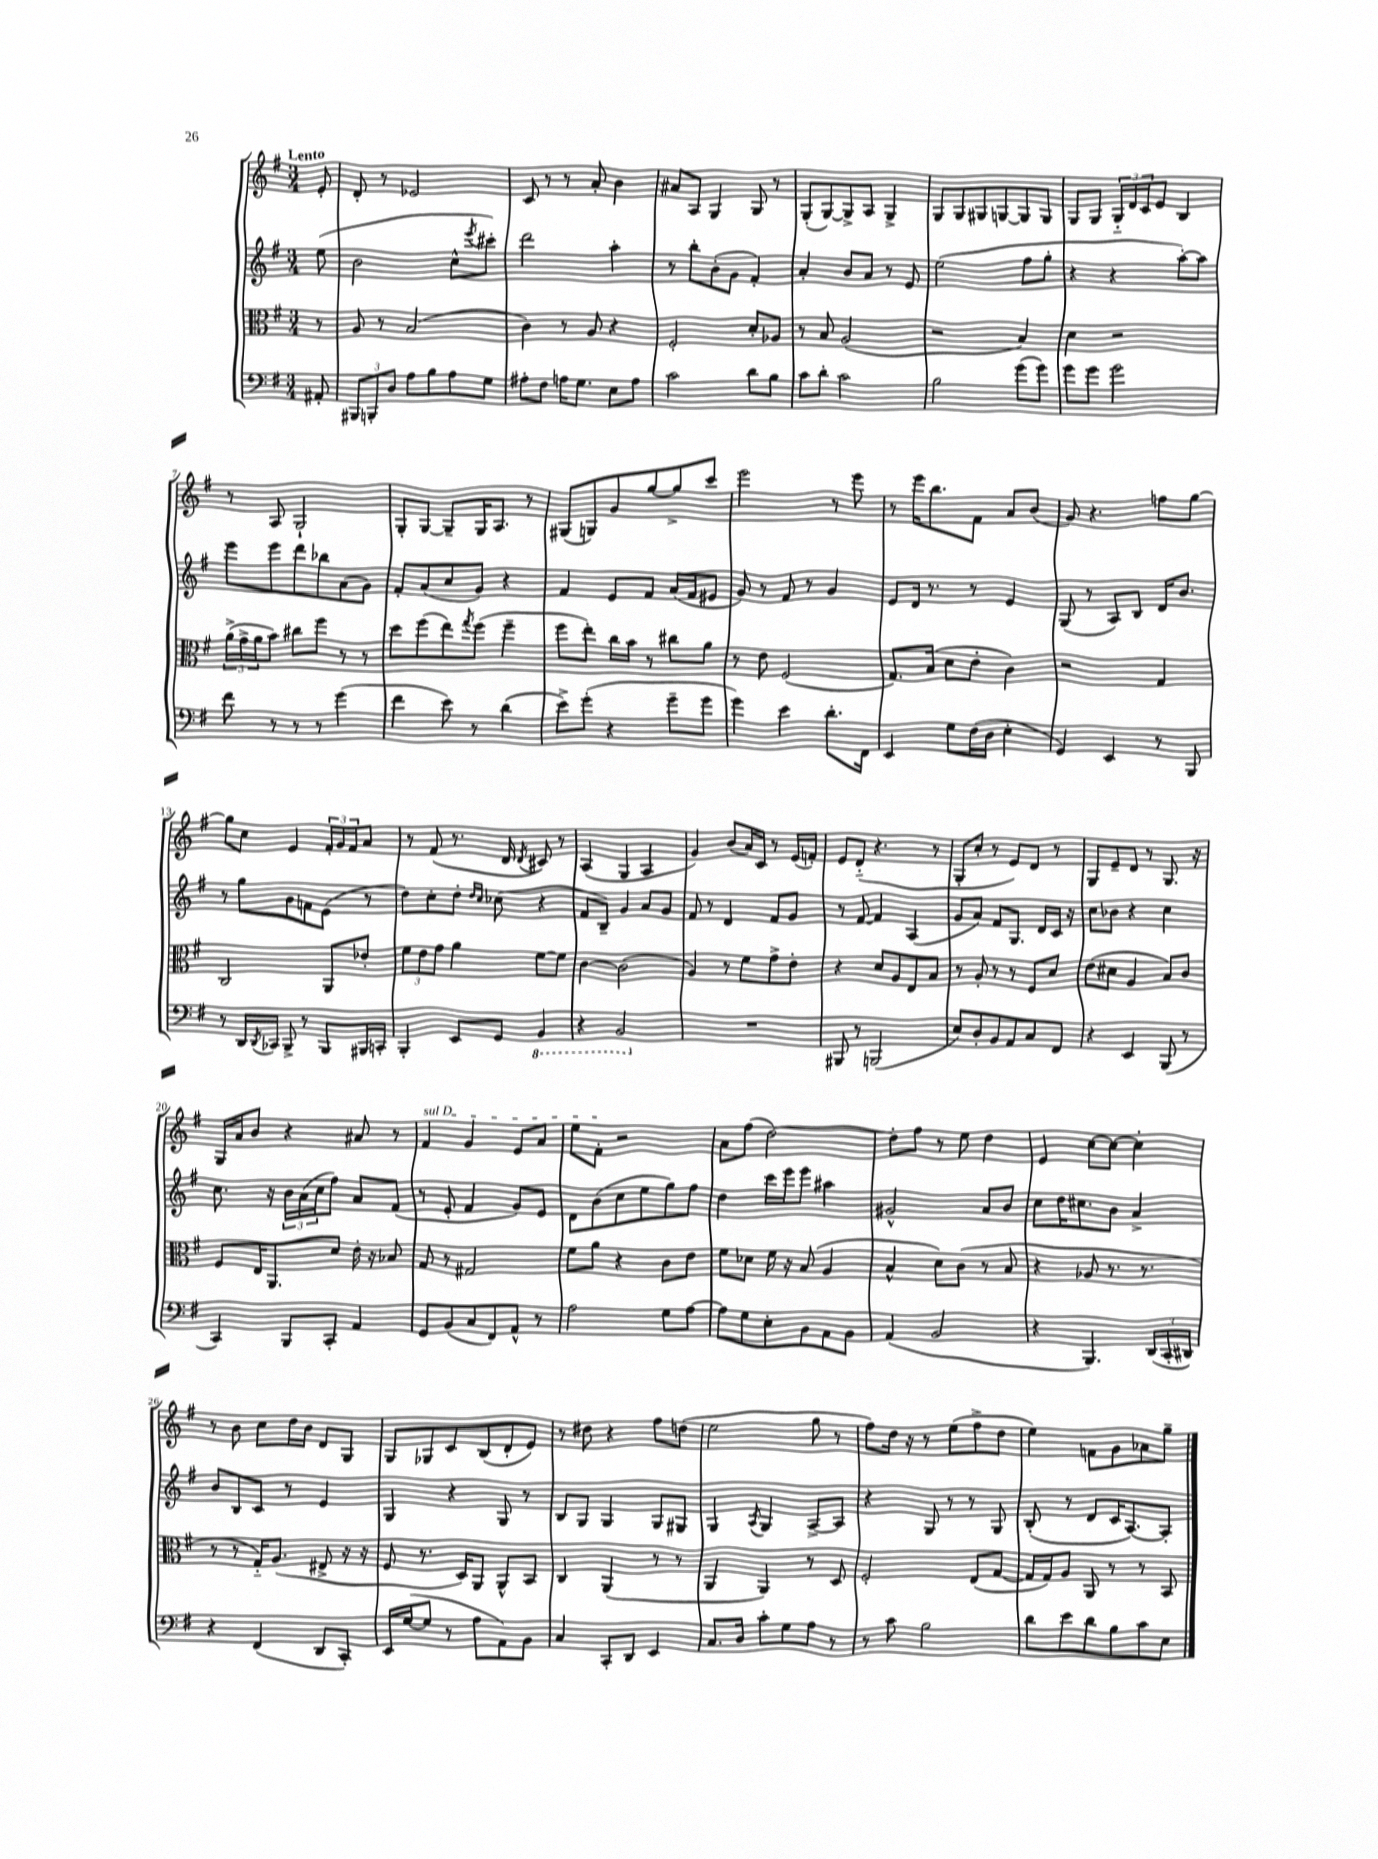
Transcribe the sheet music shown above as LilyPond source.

<<
\new StaffGroup <<
\new Staff = "s0" {
    \clef treble \key g \major \numericTimeSignature \time 3/4 \partial 8 \tempo "Lento"
    e'8-. |
    d'8-. r8 ees'2 |
    c'8 r8 r8 a'8-. b'4 |
    ais'8 a8 g4 g8 r8 |
    g8-.( g8~) g8-> a8 g4-> |
    g8 g8 gis8 g8~ g8 g8 |
    g8 g8 \tuplet 3/2 { g16-_ d'16 c'16 } e'8 b4 |
    r8 a8 g2-! |
    g8-. g8~ g8-- g16 a8. r8 |
    gis8( g8) g'8 g''8~ g''8-> c'''8 |
    e'''2 r8 e'''8 |
    r8 e'''16 b''8. fis'8 a'8 b'8( |
    g'8) r4. f''8 g''8~ |
    g''8 c''8 e'4 \tuplet 3/2 { fis'16-. g'16 fis'16 } a'8 |
    r8 fis'8( r8. d'16 \acciaccatura { d'8 } cis'8) r8 |
    a4( g4 a4 |
    g'4) b'8( a'16) c'16 r8 e'16( f'16-.) |
    e'8 d'8-_( r4. r8 |
    g8-. c''8-. r8 e'8) d'8 r8 |
    g8 e'8-- d'8 r8 g8. r16 |
    g16 a'16 b'8 r4 ais'8 r8 |
    \once \override TextSpanner.bound-details.left.text = \markup { \italic "sul D" } fis'4\startTextSpan g'4 e'8 a'8 |
    e''8 fis'8-.\stopTextSpan r2 |
    a'8 fis''8( d''2~) |
    d''8-. fis''8 r8 e''8 d''4 |
    e'4 c''8~ c''8~ c''4-. |
    r8 b'8 c''8 d''16 b'16 d'8 g8 |
    g8 ges8 c'8 b8( d'8-. e'8) |
    r8 dis''8 r4 fis''8 d''8( |
    e''2 g''8 r8 |
    fis''8) d''16 r16 r8 e''8( fis''8-> d''8 |
    e''4) f'8 g'8 aes'8 g''8-- \bar "|." |
}
\new Staff = "s1" {
    \clef treble \key g \major \numericTimeSignature \time 3/4 \partial 8
    e''8( |
    b'2 c''8-^ \acciaccatura { e'''8 } cis'''8-.) |
    d'''2 a''4-. |
    r8 b''8-. b'8-.( g'8 fis'4-.) |
    a'4-. b'8 a'8 r8 e'8 |
    e''2( fis''8 g''8-. |
    r4 r4 a''8~-.) a''8 |
    e'''8 e'''8 d'''8 bes''8 a'8( g'8) |
    fis'8-. a'8( c''8 g'8) r4 |
    fis'4 e'8 fis'8 a'16( fis'16 eis'8 |
    g'8) r8 fis'8 r8 g'4 |
    e'8 d'16 r8. r8 e'4 |
    g8( r8 a8) b8 d'16 b'8. |
    r8 g''8 g'8 f'8 e'8( r8 |
    d''8) c''8-. d''8-. \grace { d''16 c''16 } ces''8( r4 |
    fis'8 b8--) g'4 a'8 g'8 |
    fis'8 r8 d'4 fis'8 g'8 |
    r8 fis'8~ fis'4 a4( |
    g'8 a'8) fis'8 g8. d'16 c'16 r16 |
    c''8 bes'8 r4 c''4 |
    c''8. r16 \tuplet 3/2 { b'16 a'16( c''16 } fis''8) a'8 fis'8( |
    r8 e'8-. fis'4 g'8) e'8 |
    d'8 b'8( c''8 e''8 g''8) fis''8 |
    d''4 c'''16 e'''16 e'''8 ais''4 |
    gis'2-^ a'8 b'8 |
    c''8 d''16 cis''8. b'8 a'4-> |
    b'8 b8 c'8 r8 e'4 |
    g4 r4 g8 r8 |
    b8 g8 g4 g8 gis8 |
    g4 \acciaccatura { a8 } g4 a8~-> a8 |
    r4 g8 r8 r8 g8 |
    b8-.( r8 d'8 c'16 a8.~) a8-. \bar "|." |
}
\new Staff = "s2" {
    \clef alto \key g \major \numericTimeSignature \time 3/4 \partial 8
    r8 |
    a8 r8 b2( |
    c'4) r8 a8 r4 |
    fis2-. d'8-. aes8 |
    r8 b8 a2( |
    r2 b4) |
    d'4 r2 |
    \tuplet 3/2 { a'16->( g'16-> a'16 } b'8) cis''8 fis''8 r8 r8 |
    d''8 fis''8( e''8) \acciaccatura { g''8 } fis''8( fis''4-- |
    fis''8 e''8-.) c''16 b'16 r8 cis''8 a'8 |
    r8 e'8 fis2( |
    g8.) b16( d'8 e'8-. c'4) |
    r2 g4 |
    c2 a,8 ees'8-. |
    \tuplet 3/2 { fis'8 e'8 g'8 } a'4 fis'8~ fis'8 |
    c'4~ c'2( |
    a4) r8 fis'8 g'8-> e'8-. |
    r4 d'8 a8 e8 b8 |
    r8 a8-. r8 r8 fis8 d'8 |
    e'8( dis'8 a4 b8) c'8 |
    fis8 e16 a,8. d'8 e'16-. r16 bes8 |
    g8 r8 gis2 |
    fis'8 a'8 r4 c'8 e'8 |
    fis'8 des'8 fis'16 r16 b8( a4 |
    b4-^ d'8) c'8( r8 b8 |
    r4 aes8 r8. r8. |
    r8 r8 g16-_) a8.( eis8-> r16 r16 |
    fis8 r8. d16) a,8 a,8-^ b,8 |
    c4 a,4( r8 r8 |
    a,4 a,4) r8 d8 |
    fis2-. e8( g8~ |
    g16 g16) a8 a,8 r8 r8 b,8 \bar "|." |
}
\new Staff = "s3" {
    \clef bass \key g \major \numericTimeSignature \time 3/4 \partial 8
    ais,8-. |
    \tuplet 3/2 { bis,,8 b,,8-. d8 } a8 b8 a8 g8 |
    ais8-. fis8 a16 g8. e8 a8 |
    c'2 d'8 b8 |
    c'8 d'8-. c'2 |
    b2 g'8( g'8) |
    g'8 g'8 g'2 |
    fis'8 r8 r8 r8 g'4( |
    fis'4 e'8) r8 d'4( |
    e'8->) g'8-.( r4 g'8-- g'8 |
    g'4) e'4 d'8.-. fis,16 |
    e,4 g8 fis16( d16 e4-. |
    g,4) e,4 r8 b,,8 |
    r8 d,16 \acciaccatura { d,8 } ces,16 b,,8-> r8 b,,8 bis,,16 c,16-. |
    b,,4-. e,8 g,8 \ottava #-1 b,,4 |
    r4 b,,2 \ottava #0 |
    R2. |
    bis,,8 r8 b,,2( |
    e8) d8-. b,8 a,8 c8 fis,8 |
    r4 e,4 b,,8( r8 |
    c,4) b,,8 c,8-. a,4 |
    g,8 b,8( c8 fis,8) a,8-^ r8 |
    a2 g8 a8~ |
    a8 g8 e8-. b,8 a,8 b,8 |
    a,4( b,2 |
    r4 b,,4.) \tuplet 3/2 { d,16( c,16-. dis,16) } |
    r4 fis,4( d,8 c,8-.) |
    e,16 g16~( g8 r8 a8 a,8) b,8 |
    c4 c,8-. d,8 e,4 |
    c8. d16 c'8-. g8 a8 r8 |
    r8 c'8 b2 |
    d'8 e'8 d'8 b8 c'8 e8 \bar "|." |
}
>>
>>
